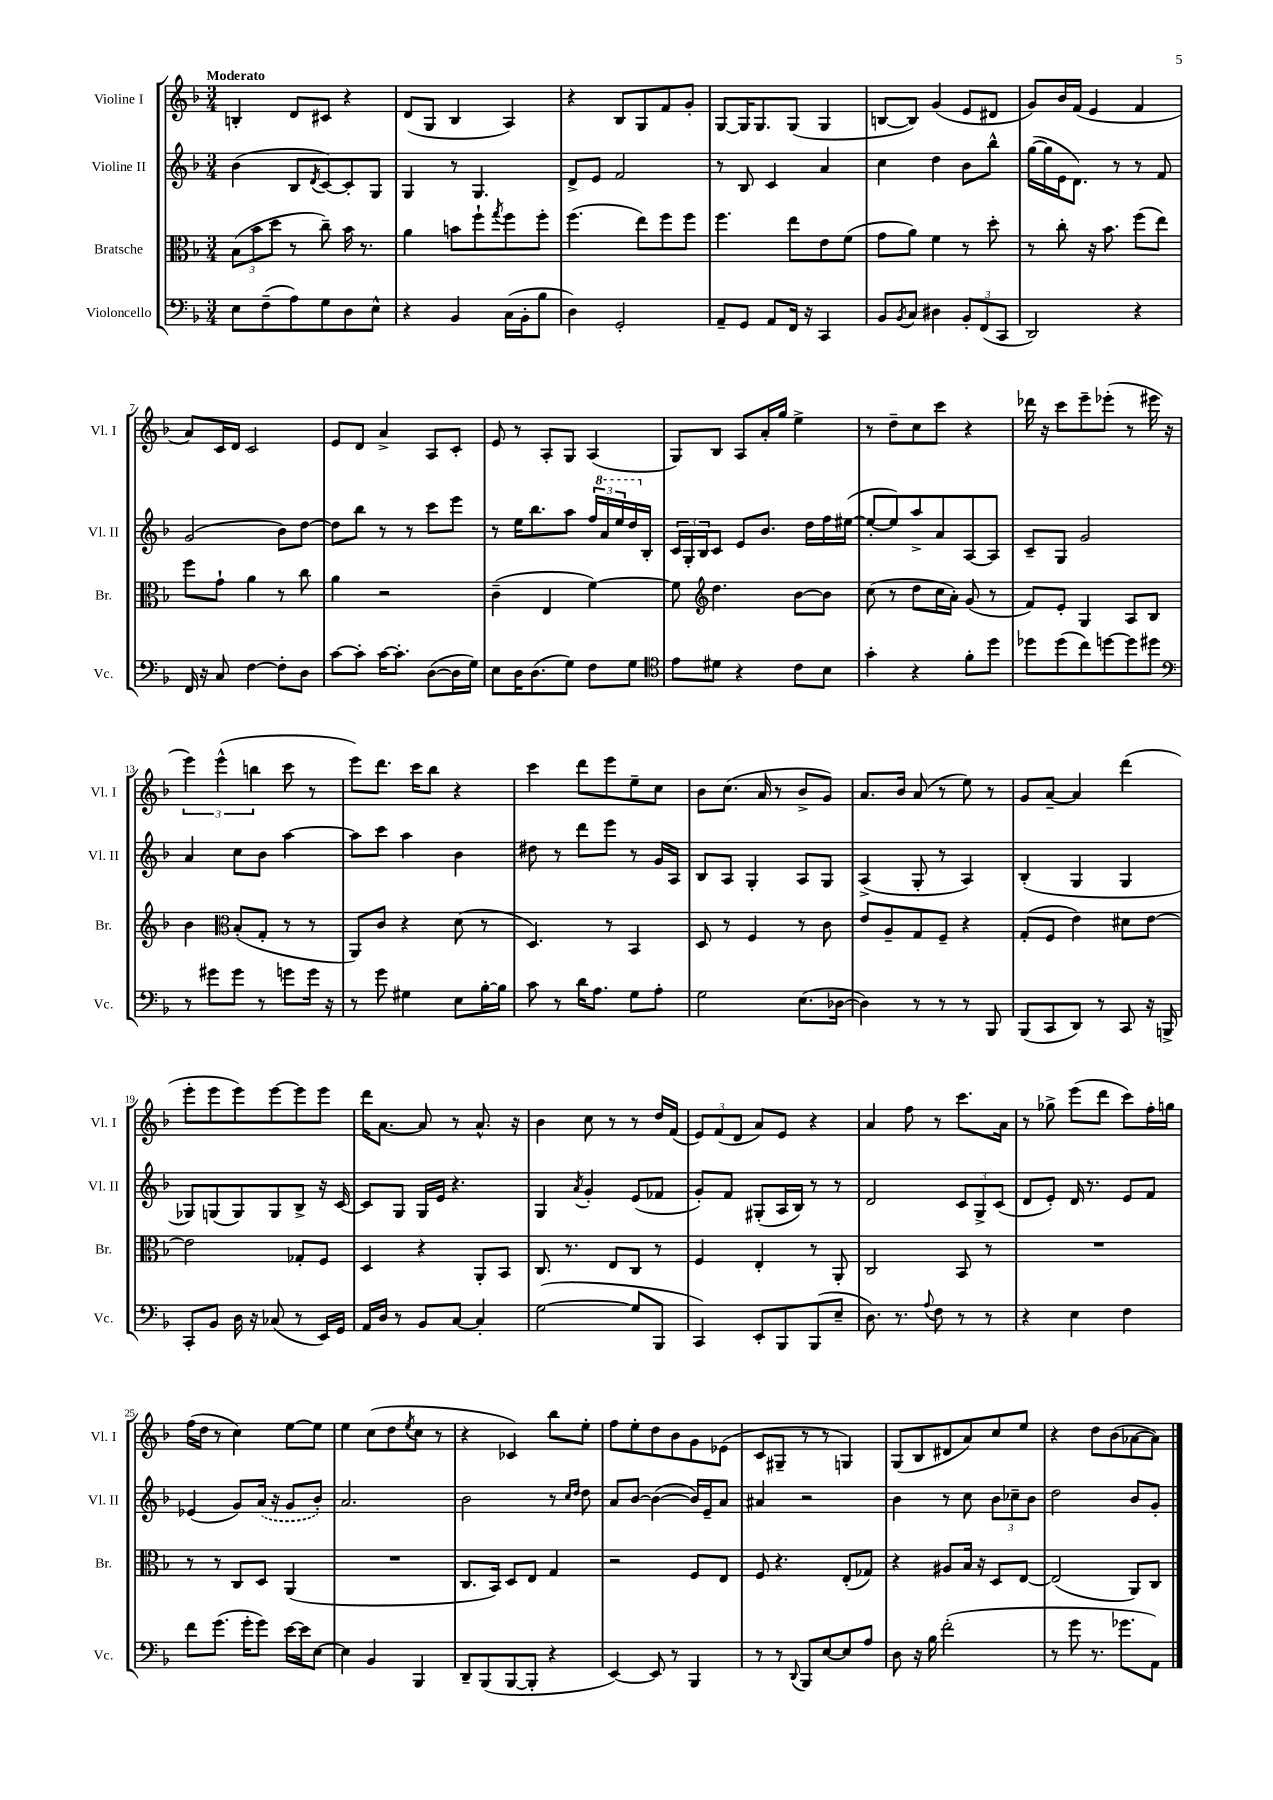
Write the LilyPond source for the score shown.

<<
\new StaffGroup <<
\new Staff = "s0" \with { instrumentName = "Violine I" shortInstrumentName = "Vl. I" } {
    \clef treble \key f \major \numericTimeSignature \time 3/4 \tempo "Moderato"
    b4-. d'8 cis'8 r4 |
    d'8( g8 bes4 a4) |
    r4 bes8 g8 f'8 g'8-. |
    g8~ g16 g8. g8( g4 |
    b8~ b8) g'4( e'8 dis'8 |
    g'8) bes'16 f'16( e'4 f'4 |
    a'8) c'16 d'16 c'2 |
    e'8 d'8 a'4-> a8 c'8-. |
    e'8 r8 a8-. g8 a4( |
    g8) bes8 a8 a'16-. g''16 e''4-> |
    r8 d''8-- c''8 c'''8 r4 |
    des'''16 r16 c'''8 e'''8-- ees'''8-.( r8 eis'''16 r16 |
    \tuplet 3/2 { e'''4) e'''4-^( b''4 } c'''8 r8 |
    e'''8) d'''8. c'''16 bes''8 r4 |
    c'''4 d'''8 e'''8 e''8-- c''8 |
    bes'8 c''8.( a'16 r8 bes'8-> g'8) |
    a'8. bes'16 a'8( r8 e''8) r8 |
    g'8 a'8~-- a'4 d'''4( |
    e'''8-. e'''8 e'''8) e'''8~ e'''8 e'''8 |
    d'''16 a'8.~ a'8 r8 a'8.-^ r16 |
    bes'4 c''8 r8 r8 d''16 f'16( |
    \tuplet 3/2 { e'8) f'8( d'8 } a'8) e'8 r4 |
    a'4 f''8 r8 c'''8. a'16 |
    r8 ges''8-> e'''8( d'''8 c'''8) f''16-. g''16 |
    f''16( d''16 r8 c''4) e''8~ e''8 |
    e''4 c''8( d''8 \acciaccatura { e''8 } c''8 r8 |
    r4 ces'4) bes''8 e''8-. |
    f''8 e''8-. d''8 bes'8 g'8 ees'8( |
    c'8 gis8-- r8 r8 g4) |
    g8( bes8 dis'8 a'8) c''8 e''8 |
    r4 d''8 bes'8( aes'8~ aes'8) \bar "|." |
}
\new Staff = "s1" \with { instrumentName = "Violine II" shortInstrumentName = "Vl. II" } {
    \clef treble \key f \major \numericTimeSignature \time 3/4
    bes'4( bes8 \acciaccatura { d'8 } c'8~) c'8-. g8 |
    g4 r8 g4. |
    d'8-> e'8 f'2 |
    r8 bes8 c'4 a'4 |
    c''4 d''4 bes'8 bes''8-^ |
    g''16~( g''16 e'16 d'8.) r8 r8 f'8 |
    g'2( bes'8) d''8~ |
    d''8 bes''8 r8 r8 c'''8 e'''8 |
    r8 e''16 bes''8. a''8 \tuplet 3/2 { f''16 \ottava #1 a''16 e'''16 } d'''16 \ottava #0 bes16-. |
    \tuplet 3/2 { c'16 g16-. bes16 } c'8 e'8 bes'8. d''16 f''16 eis''16~( |
    eis''8~-. eis''8) a''8-> a'8 a8~ a8 |
    c'8-- g8 g'2 |
    a'4 c''8 bes'8 a''4~ |
    a''8 c'''8 a''4 bes'4 |
    dis''8 r8 d'''8 e'''8 r8 g'16 a16 |
    bes8 a8 g4-. a8 g8 |
    a4->( g8-. r8 a4) |
    bes4-.( g4 g4 |
    ges8) g8( g8) g8 bes8-> r16 c'16~ |
    c'8 g8 g16 e'16 r4. |
    g4 \acciaccatura { a'8 } g'4-. e'8( fes'8 |
    g'8-.) f'8 gis8-.( a16 bes16) r8 r8 |
    d'2 \tuplet 3/2 { c'8 g8-> c'8( } |
    d'8 e'8-.) d'16 r8. e'8 f'8 |
    ees'4( g'8) \once \slurDashed a'16( r16 g'8 bes'8-.) |
    a'2. |
    bes'2 r8 \grace { c''16 d''16 } d''8 |
    a'8 bes'8~ bes'4~( bes'16) e'16-- a'8 |
    ais'4 r2 |
    bes'4 r8 c''8 \tuplet 3/2 { bes'8 ces''8-- bes'8 } |
    d''2 bes'8 g'8-. \bar "|." |
}
\new Staff = "s2" \with { instrumentName = "Bratsche" shortInstrumentName = "Br." } {
    \clef alto \key f \major \numericTimeSignature \time 3/4
    \tuplet 3/2 { bes8( bes'8 d''8 } r8 c''8--) bes'16 r8. |
    a'4 b'8 f''8-! \acciaccatura { g''8 } f''8 f''8-. |
    f''4.( e''8) f''8 f''8 |
    f''4. e''8 e'8 f'8( |
    g'8 a'8) f'4 r8 d''8-. |
    r8 c''8-. r16 bes'8. f''8( e''8) |
    f''8 g'8-! a'4 r8 c''8 |
    a'4 r2 |
    c'4--( e4 f'4~) |
    f'8 \clef treble d''4. bes'8~ bes'8 |
    c''8( r8 d''8 c''16 a'16-.) g'8( r8 |
    f'8) e'8-. g4 a8 bes8 |
    bes'4 \clef alto bes8-.( g8-. r8 r8 |
    a,8) c'8 r4 d'8( r8 |
    d4.) r8 bes,4 |
    d8 r8 f4 r8 c'8 |
    e'8 a8-- g8 f8-- r4 |
    g8-.( f8 e'4) dis'8 e'8~ |
    e'2 ges8-. f8 |
    d4 r4 a,8-. bes,8 |
    c8. r8. e8 c8 r8 |
    f4 e4-. r8 a,8-. |
    c2 bes,8 r8 |
    R2. |
    r8 r8 c8 d8 a,4( |
    R2. |
    c8. bes,16) d8 e8 g4 |
    r2 f8 e8 |
    f8 r4. e8-.( ges8) |
    r4 ais8 bes16 r16 d8 e8~ |
    e2( a,8) c8 \bar "|." |
}
\new Staff = "s3" \with { instrumentName = "Violoncello" shortInstrumentName = "Vc." } {
    \clef bass \key f \major \numericTimeSignature \time 3/4
    e8 f8--( a8) g8 d8 e8-^ |
    r4 bes,4 c16( bes,16-. bes8 |
    d4) g,2-. |
    a,8-- g,8 a,8 f,16 r16 c,4 |
    bes,8 \acciaccatura { bes,8 } c8 dis4 \tuplet 3/2 { bes,8-. f,8( c,8 } |
    d,2) r4 |
    f,16 r16 c8 f4~ f8-. d8 |
    c'8~ c'8-. c'16~ c'8.-. d8~( d16 g16) |
    e8 d16 d8.( g8) f8 g8 |
    \clef tenor e'8 dis'8 r4 c'8 bes8 |
    g'4-. r4 f'8-. d''8 |
    des''8 des''8( c''8) d''8~ d''8 dis''8 |
    \clef bass r8 gis'8 gis'8 r8 g'8 g'16 r16 |
    r8 g'8 gis4 e8 bes16~-. bes16 |
    c'8 r8 d'16 a8. g8 a8-. |
    g2 e8.( des16~ |
    des4) r8 r8 r8 bes,,8 |
    bes,,8( c,8 d,8) r8 c,8 r16 b,,16-> |
    c,8-. bes,8 d16 r16 ces8( r8 e,16) g,16 |
    a,16 d16 r8 bes,8 c8~ c4-. |
    g2~( g8 bes,,8 |
    c,4) e,8-. bes,,8 bes,,8( e8-- |
    d8.) r8. \appoggiatura { a8 } f8 r8 r8 |
    r4 e4 f4 |
    f'8 g'8.( g'16-. g'8) e'16~ e'16 e8~ |
    e4 bes,4 bes,,4 |
    d,8-- bes,,8( bes,,8~ bes,,8-. r4 |
    e,4~) e,8 r8 bes,,4 |
    r8 r8 \appoggiatura { d,8 } bes,,8 e8~ e8 a8 |
    d8 r16 bes16 f'2-.( |
    r8 g'8 r8. ges'8. a,8) \bar "|." |
}
>>
>>
